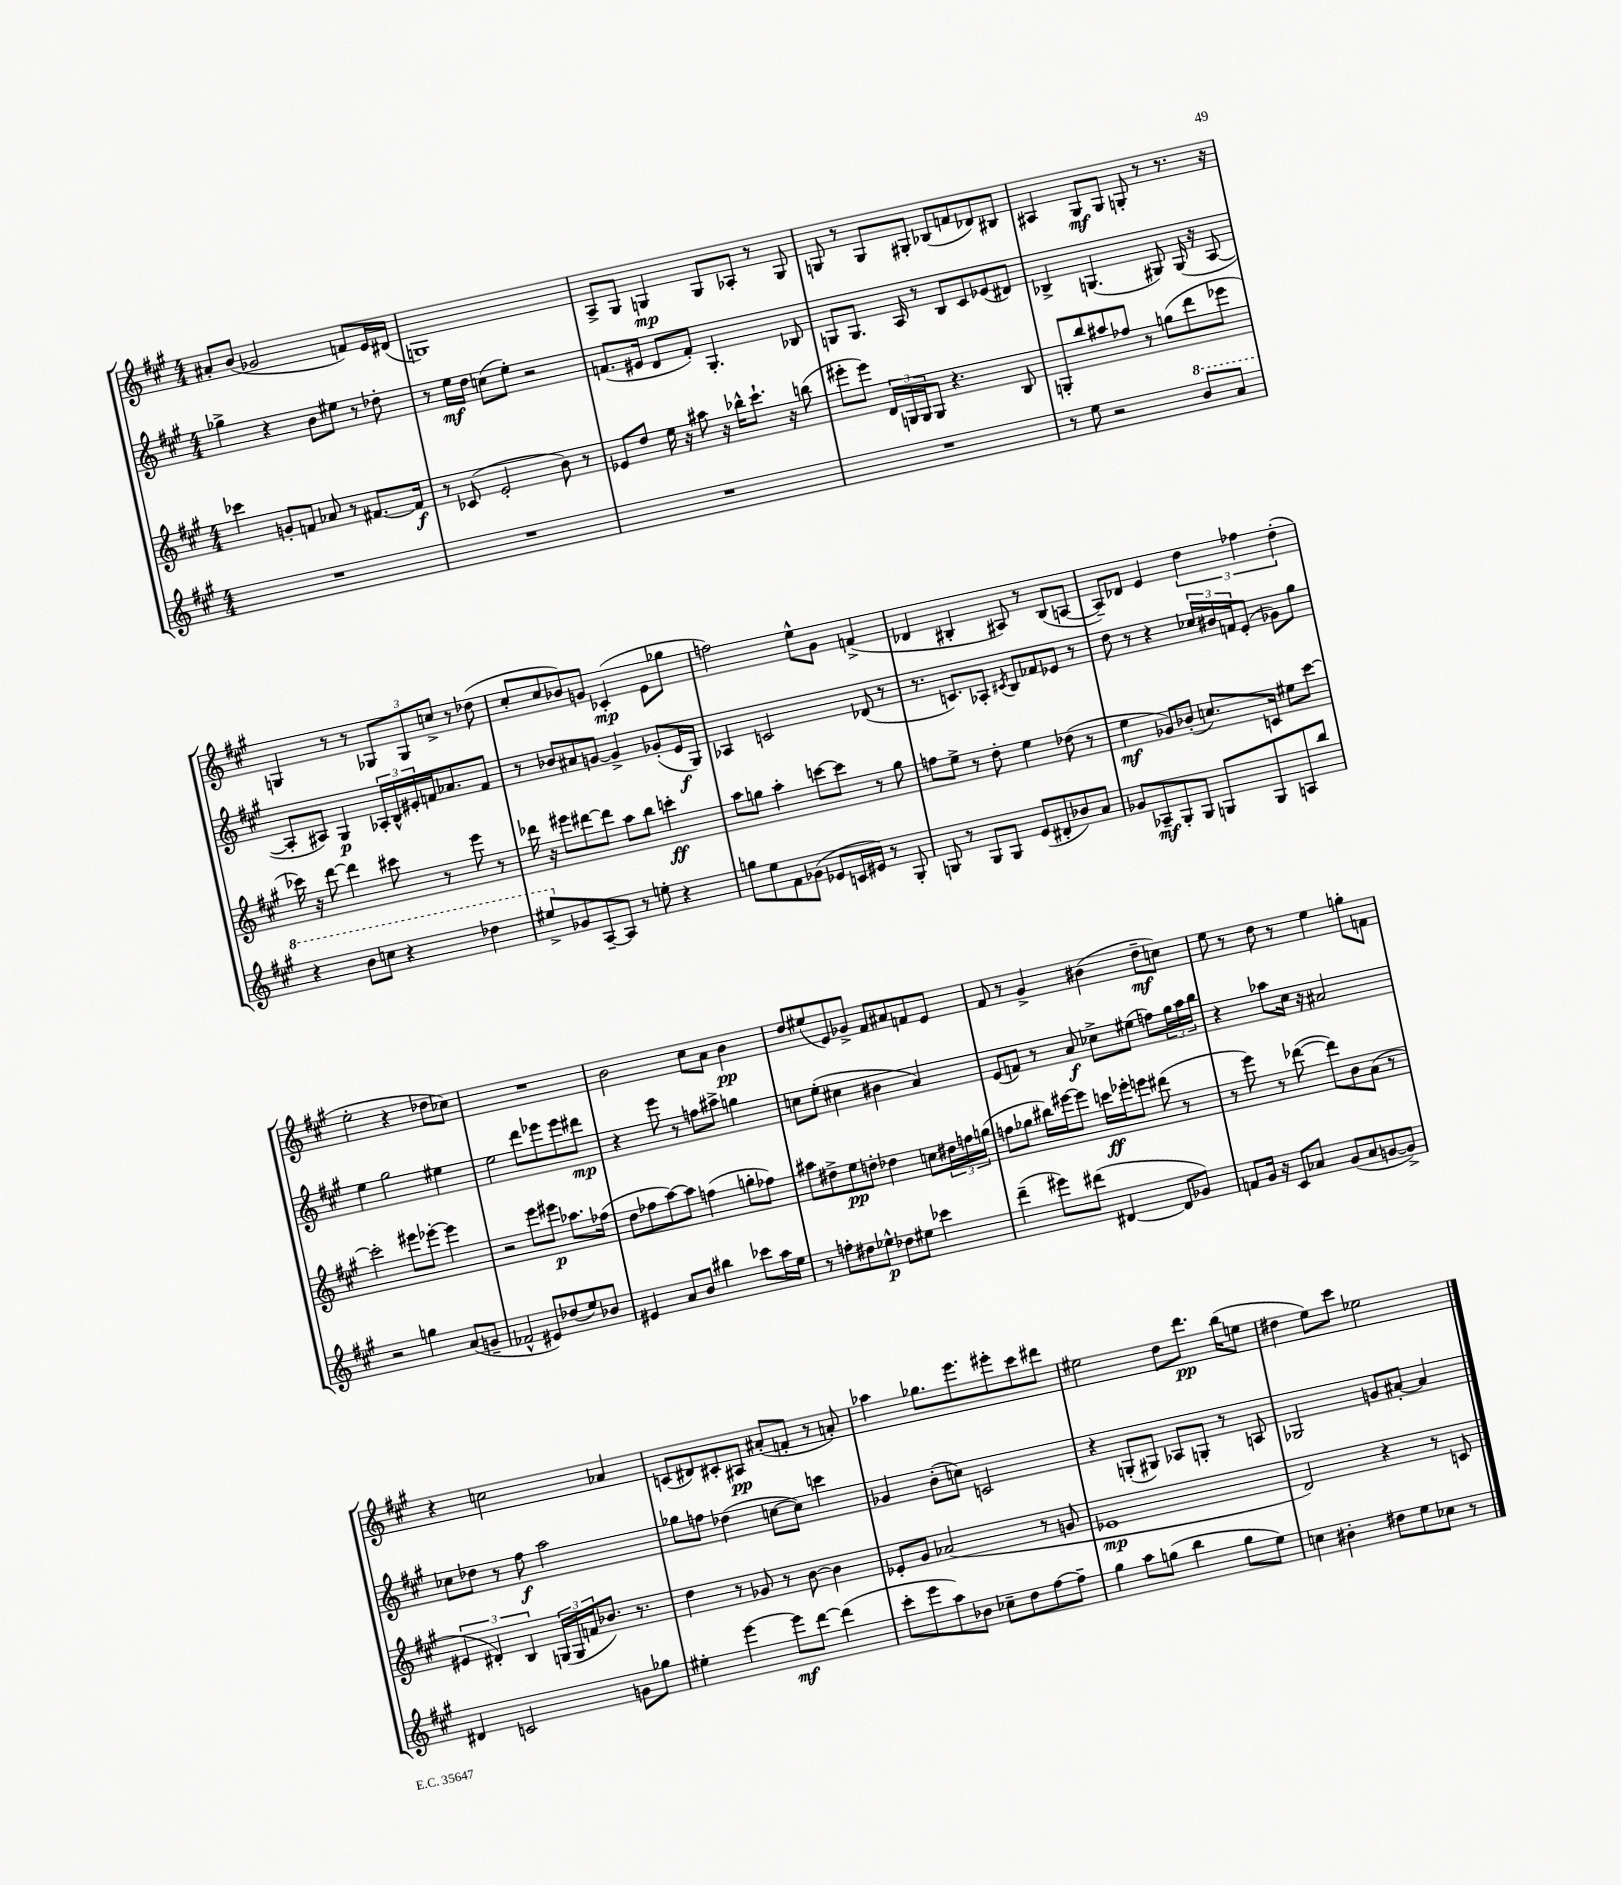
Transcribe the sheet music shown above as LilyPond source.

<<
\new StaffGroup <<
\new Staff = "s0" {
    \clef treble \key a \major \numericTimeSignature \time 4/4
    ais'8-. b'8( ges'2 f'8) e'16 dis'16( |
    g1) |
    a8-> gis8 g4\mp g8 aes8-. r8 g8 |
    g8 r8 g8 gis8-. bes8( f'8 des'8) bis8 |
    ais4 gis8\mf gis8 g8-. r8 r8. r16 |
    g4 r8 r8 \tuplet 3/2 { ges8 ges8 c''8-> } r8 des''8( |
    cis''8-. cis''8 bes'8) g'8 ces'4-.\mp( e'8 ges''8 |
    f''2) e''8-^ gis'8 f'4->( |
    des'4 bis4-. ais8) r8 bis8( a8~ |
    a8--) des'8 e'4 \tuplet 3/2 { d''4 fes''4 d''4-.( } |
    e''2-. r4 des''8 ces''8) |
    R1 |
    b'2 cis''8 a'8 b'4\pp |
    d''8 eis''8( e'8) ges'8-> fis'8 ais'8 f'8 e'8 |
    fis'8 r8 gis'4-> bis'4( d''8--\mf c''8) |
    e''8 r8 d''8 r8 e''4 g''8-. f'8 |
    r4 c''2 aes'4 |
    c'8( dis'8) cis'8-. ais8\pp ais'8-.( f'8-. r8 a'8-.) |
    aes''4 ges''8. e'''8. eis'''8-. cis'''8 dis'''8 |
    eis''2 d''8 d'''8.\pp b''16( e''8 |
    dis''4 e''8) cis'''8 ees''2 \bar "|." |
}
\new Staff = "s1" {
    \clef treble \key a \major \numericTimeSignature \time 4/4
    ges''4-> r4 b'8 eis''8 r8 des''8-. |
    r8 e''16\mf d''16 c''8( e''8-.) r2 |
    f'8.( eis'16 d'8 f'8-.) gis4.-. bes8 |
    g8 g8. a16 r8 b8 cis'8 ees'8( dis'8) |
    bes4-> g4.( gis8) gis16( r16 a8~ |
    a8-. ais8) gis4\p \tuplet 3/2 { aes16-. b16-^ eis'16-. } f'16 aes'8. f'8 |
    r8 bes'8 ais'8 g'8~ g'4-> ges'8-.( e'16\f gis16) |
    aes4 c'2 des'8( r8 |
    r8. c'8.) aes8-. \acciaccatura { cis'8 } b8 fes'8 ees'8 r8 |
    d''8 r8 r4 \tuplet 3/2 { ces''16 bis'16 f'16 } e'8-.( ges'8) gis''8 |
    e''4 gis''2 eis''4 |
    e''2 d'''8 ees'''8 ees'''8 dis'''8\mp |
    r4 e'''8 r8 f''8 ais''8-> g''4 |
    c''8 e''8-.( cis''4 bis'4 a'4) |
    e'8( f'8) r8 a'8\f ces''8-> eis''8( f''8) \tuplet 3/2 { gis''16 a''16 b''16 } |
    r4 aes''8 cis''16 r16 ais'2 |
    ces''8 des''8 r8 fis''8\f a''2 |
    ges''8 f''8 des''4( c''8~ c''8) c'''4 |
    ges'4 b'8-.( c''8) c'2 |
    r4 g8-.( gis8) aes8 g8-. r8 a8 |
    ges2 g'8 ais'8~-. ais'4 \bar "|." |
}
\new Staff = "s2" {
    \clef treble \key a \major \numericTimeSignature \time 4/4
    ces'''4 g'8-. f'8 aes'8 r8 fis'8.~ fis'16\f |
    r8 ces'8( e'2-. b'8) r8 |
    ees'8 d''8 e''16 r16 ais''8 r16 bes''16-^ cis'''8.-! r16 b''8( |
    eis'''8-. eis'''8) \tuplet 3/2 { d'16 g16 g16 } g8 r4. b8 |
    g8-. b''8 ais''8 fes''8 r8 g''8( d'''8 ees'''8 |
    ces'''16) r16 d'''8~ d'''4 cis'''8 r8 e'''8 r8 |
    des'''16 r16 eis'''8 dis'''8~ dis'''8 a''8 b''8 c'''4-.\ff |
    a''8 g''8 a''4-. c'''8~ c'''8 r8 g''8 |
    f''8 e''8-> r8 d''8-. e''4 des''8( r8 |
    e''4\mf ges'8) bes'8-.( c''8.) c'16 eis''8 cis'''8~ |
    cis'''2-. eis'''8 ees'''8~-. ees'''4 |
    r2 e'''8 eis'''8\p aes''8. fes''16( |
    d''8 fes''8 a''8~) a''8 f''4( g''8-. fes''8) |
    ais''8 dis''8-> e''8\pp d''8-. des''4 c''8 \tuplet 3/2 { dis''16 f''16 g''16( } |
    f''8 ges''8 bis''16) eis'''16~ eis'''8 c'''16\ff ees'''16-. e'''8 dis'''8( r8 |
    r8 e'''8) r8 des'''8~( des'''8) b'8 a'8( r8 |
    \tuplet 3/2 { eis'4 dis'4-.) b4 } \tuplet 3/2 { g16( g16 f'16 } bes'8.) r8. |
    d''4 r8 ges'8 r8 b'8~ b'4 |
    ees'8-. gis'8 aes'2( r8 g'8 |
    ees'1\mp |
    d'2) r4 r8 c'8 \bar "|." |
}
\new Staff = "s3" {
    \clef treble \key a \major \numericTimeSignature \time 4/4
    R1 |
    R1 |
    R1 |
    R1 |
    r8 e''8 r2 \ottava #1 b''8 a''8 |
    r4 b''8 c'''8 r4 des'''4 |
    eis'''8-> \ottava #0 ges'8 a8~-- a8 r8 e''!8-. r4 |
    g''8 e''8 fis'8 ges'8( ees'8 c'16 eis'16) r8 gis8-. |
    g8 r8 g8 g8 e'8( dis'8-. bes'8) a'8 |
    ges'8 aes8--\mf gis8-. gis8 g8 g8 a8 b''8 |
    r2 g''4 a'8( g'8-- |
    fes'2-^ eis'8) des''8( e''8) bes'8 |
    eis'4 a'8 b'8 bis''4 ces'''8 a''16 e''16 |
    r8 f''8-. dis''8 ees''8-^\p des''8 eis''8 ces'''4 |
    d'''4--( eis'''8) dis'''8( dis'4~ dis'8 ges'8) |
    f'8 gis'16 r16 cis'8 aes'8 gis'8( aes'8 g'8~ g'8->) |
    dis'4 c'2 g'8 ges''8 |
    eis''4-. e'''4~ e'''8\mf d'''8~ d'''4( |
    cis'''8-. e'''8 a''8) bes'8 ces''8-- d''8 fis''8~ fis''8-- |
    gis''4 a''8 g''8( b''4 g''8 e''8) |
    c''4 bis'4-. dis''8 e''8 ces''8 r8 \bar "|." |
}
>>
>>
\layout { \context { \Score \remove "Bar_number_engraver" } }
